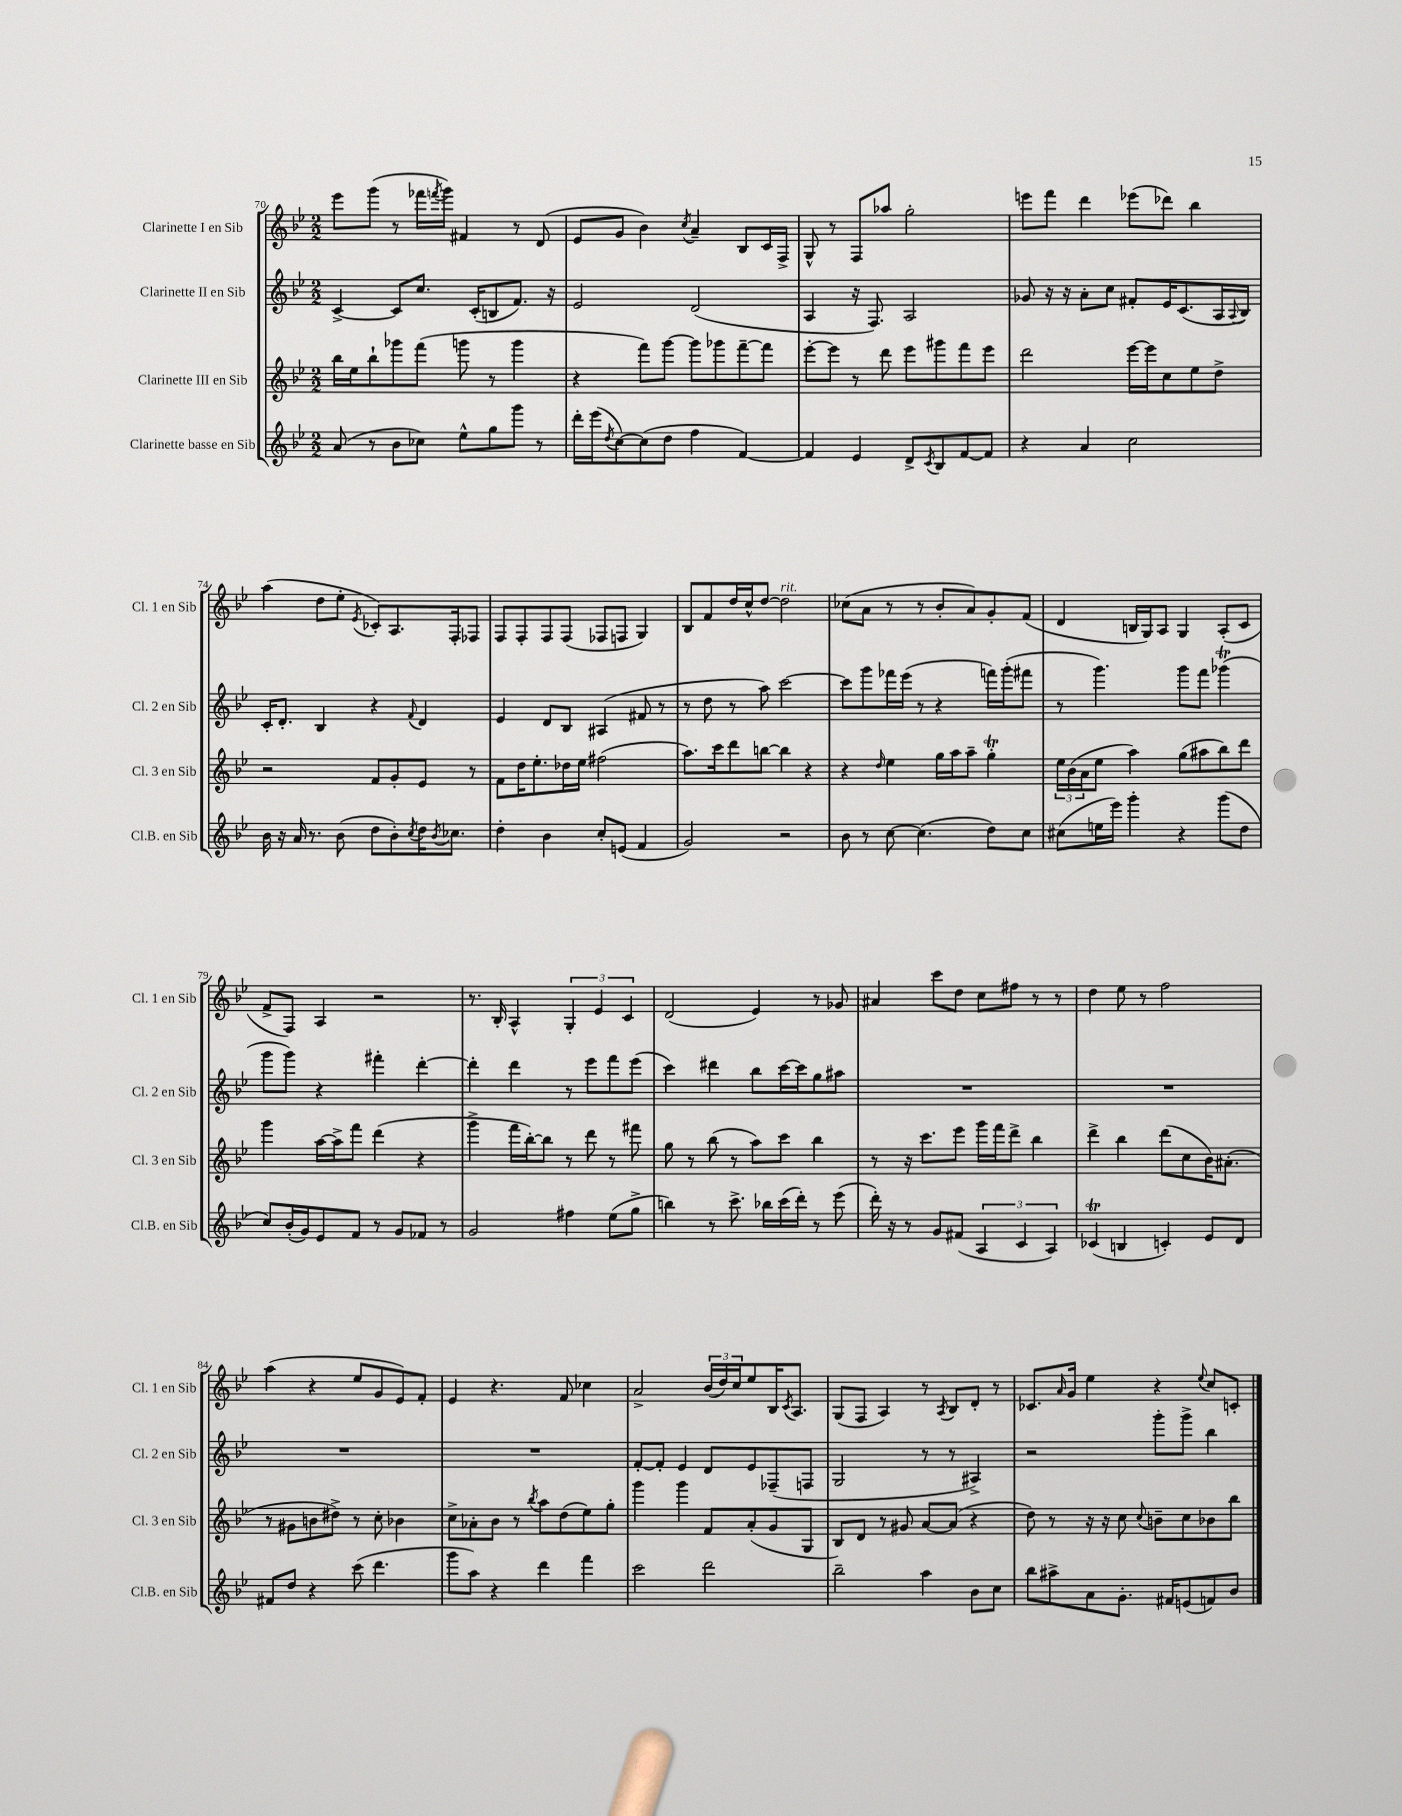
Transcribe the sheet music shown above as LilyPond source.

<<
\new StaffGroup <<
\new Staff = "s0" \with { instrumentName = "Clarinette I en Sib" shortInstrumentName = "Cl. 1 en Sib" } {
    \clef treble \key bes \major \numericTimeSignature \time 2/2
    ees'''8 g'''8( r8 fes'''16 \acciaccatura { f'''8 } g'''16) fis'4 r8 d'8( |
    ees'8 g'8 bes'4) \acciaccatura { c''8 } a'4-- bes8 c'16 f16-> |
    g8-^ r8 f8 aes''8 g''2-. |
    e'''8 f'''8 d'''4 ees'''8( des'''8) bes''4 |
    a''4( d''8 ees''8-. \acciaccatura { ees'8 } ces'8-.) a8. f16-. fes8 |
    f8 f8-. f8 f8( fes8 f8 g4) |
    bes8 f'8 d''16 c''16-^ d''8~ d''2^\markup { \italic "rit." } |
    ces''8( a'8 r8 r8 bes'8-. a'8) g'8-. f'8( |
    d'4 b16 g16) a8 g4 a8-.( c'8 |
    f'8-> f8) a4 r2 |
    r8. bes16-. a4-^ \tuplet 3/2 { g4-. ees'4 c'4 } |
    d'2( ees'4) r8 ges'8 |
    ais'4 c'''8 d''8 c''8 fis''8 r8 r8 |
    d''4 ees''8 r8 f''2 |
    a''4( r4 ees''8 g'8 ees'8) f'8-. |
    ees'4 r4. f'8 ces''4 |
    a'2-> \tuplet 3/2 { bes'16( d''16) c''16 } ees''8 bes16 \acciaccatura { c'8 } a8. |
    g8( f8 a4) r8 \acciaccatura { a8 } bes8 d'8-. r8 |
    ces'8. \grace { a'16 } g'16 ees''4 r4 \appoggiatura { ees''8 } c''8 c'8-. \bar "|." |
}
\new Staff = "s1" \with { instrumentName = "Clarinette II en Sib" shortInstrumentName = "Cl. 2 en Sib" } {
    \clef treble \key bes \major \numericTimeSignature \time 2/2
    c'4~-> c'8 c''8. c'16-.( b8 f'8.) r16 |
    ees'2 d'2( |
    a4 r16 f8.) a2 |
    ges'8 r16 r16 a'8-. c''8 fis'8-. ees'16 c'8.( a16 \appoggiatura { a8 } bes16) |
    c'16-. d'8.-. bes4 r4 \appoggiatura { f'8 } d'4 |
    ees'4 d'8 bes8 ais4( fis'8 r8 |
    r8 d''8 r8 a''8) c'''2~ |
    c'''8 g'''8 fes'''16 ees'''16( r8 r4 f'''16) g'''16-.( fis'''8 |
    r8 g'''4.) g'''8 f'''8 ges'''4\trill( |
    g'''8 g'''8) r4 fis'''4-. d'''4~-. |
    d'''4-. d'''4 r8 ees'''8 f'''8 ees'''8( |
    c'''4) dis'''4 bes''8 c'''16~ c'''16 g''8 ais''8 |
    R1 |
    R1 |
    R1 |
    R1 |
    f'8~-. f'8-. ees'4 d'8 ees'8 fes8--( f8 |
    g2 r8 r8 ais4->) |
    r2 g'''8-. g'''8-> bes''4 \bar "|." |
}
\new Staff = "s2" \with { instrumentName = "Clarinette III en Sib" shortInstrumentName = "Cl. 3 en Sib" } {
    \clef treble \key bes \major \numericTimeSignature \time 2/2
    bes''16 ees''16 bes''8-! ges'''8 f'''8( g'''8 r8 g'''4 |
    r4 f'''8) g'''8~ g'''8 ges'''8 f'''8~-- f'''8 |
    ees'''8~-. ees'''8 r8 d'''8 ees'''8 gis'''8 f'''8 ees'''8 |
    d'''2 ees'''16~ ees'''16 c''8 ees''8 d''8-> |
    r2 f'8 g'8-. ees'8 r8 |
    f'8 d''16 ees''8.-. des''16 ees''16 fis''2( |
    a''8.) c'''16 d'''8 b''8~ b''4 r4 |
    r4 \grace { d''16 } ees''4 g''16 a''16 a''8-- g''4-.\trill |
    \tuplet 3/2 { ees''16 bes'16( a'16 } ees''8 a''4) g''8( ais''8 bes''8) d'''8 |
    g'''4 a''16~ a''16-> f'''8 d'''4( r4 |
    g'''4-> f'''16 bes''16~-.) bes''8 r8 d'''8 r8 fis'''8 |
    g''8 r8 bes''8( r8 a''8) c'''8 bes''4 |
    r8 r16 c'''8. ees'''8 g'''16 f'''16 d'''8-> bes''4 |
    d'''4-> bes''4 d'''8( c''8 bes'16) ais'8.-.( |
    r8 gis'8 b'8 dis''8->) r8 c''8-. bes'4 |
    c''8-> aes'8-. bes'8 r8 \acciaccatura { bes''8 } a''8 d''8( ees''8) g''8-. |
    g'''4 g'''4 f'8 a'8-.( g'8 g8 |
    bes8) d'8 r8 gis'8 a'8~ a'8( r4 |
    d''8) r8 r16 r16 c''8 \appoggiatura { c''8 } b'8-- c''8 bes'8 bes''8 \bar "|." |
}
\new Staff = "s3" \with { instrumentName = "Clarinette basse en Sib" shortInstrumentName = "Cl.B. en Sib" } {
    \clef treble \key bes \major \numericTimeSignature \time 2/2
    a'8( r8 bes'8 ces''8) ees''8-^ g''8 g'''8 r8 |
    d'''16-. ees'''16( \acciaccatura { d''8 } c''8~) c''8( d''8 f''4 f'4~) |
    f'4 ees'4 d'8-> \acciaccatura { c'8 } bes8 f'8~ f'8 |
    r4 a'4 c''2 |
    bes'16 r16 a'16 r8. bes'8( d''8 bes'8-.) \acciaccatura { c''8 } d''16 \acciaccatura { bes'8 } ces''8. |
    d''4-. bes'4 c''8-. e'8( f'4 |
    g'2) r2 |
    bes'8 r8 c''8~ c''4.( d''8) c''8 |
    cis''8( e''16 ees'''16) g'''4-. r4 g'''8( d''8 |
    c''8) bes'16-.( g'16) ees'8 f'8 r8 g'8 fes'8 r8 |
    g'2 fis''4 ees''8( g''8-> |
    b''4) r8 c'''8.-> bes''16 c'''16( d'''16-.) r8 ees'''8( |
    d'''16-.) r16 r8 g'8 fis'8( \tuplet 3/2 { a4 c'4 a4) } |
    ces'4\trill( b4 c'4-.) ees'8 d'8 |
    fis'8 d''8 r4 c'''8( d'''4. |
    g'''8 a''8) r4 d'''4 f'''4 |
    c'''2 d'''2 |
    bes''2-- a''4 bes'8 c''8 |
    bes''8 ais''8-> a'8 g'8.-. fis'16 e'8( f'8) bes'8 \bar "|." |
}
>>
>>
\layout { \context { \Score currentBarNumber = #70 } }
